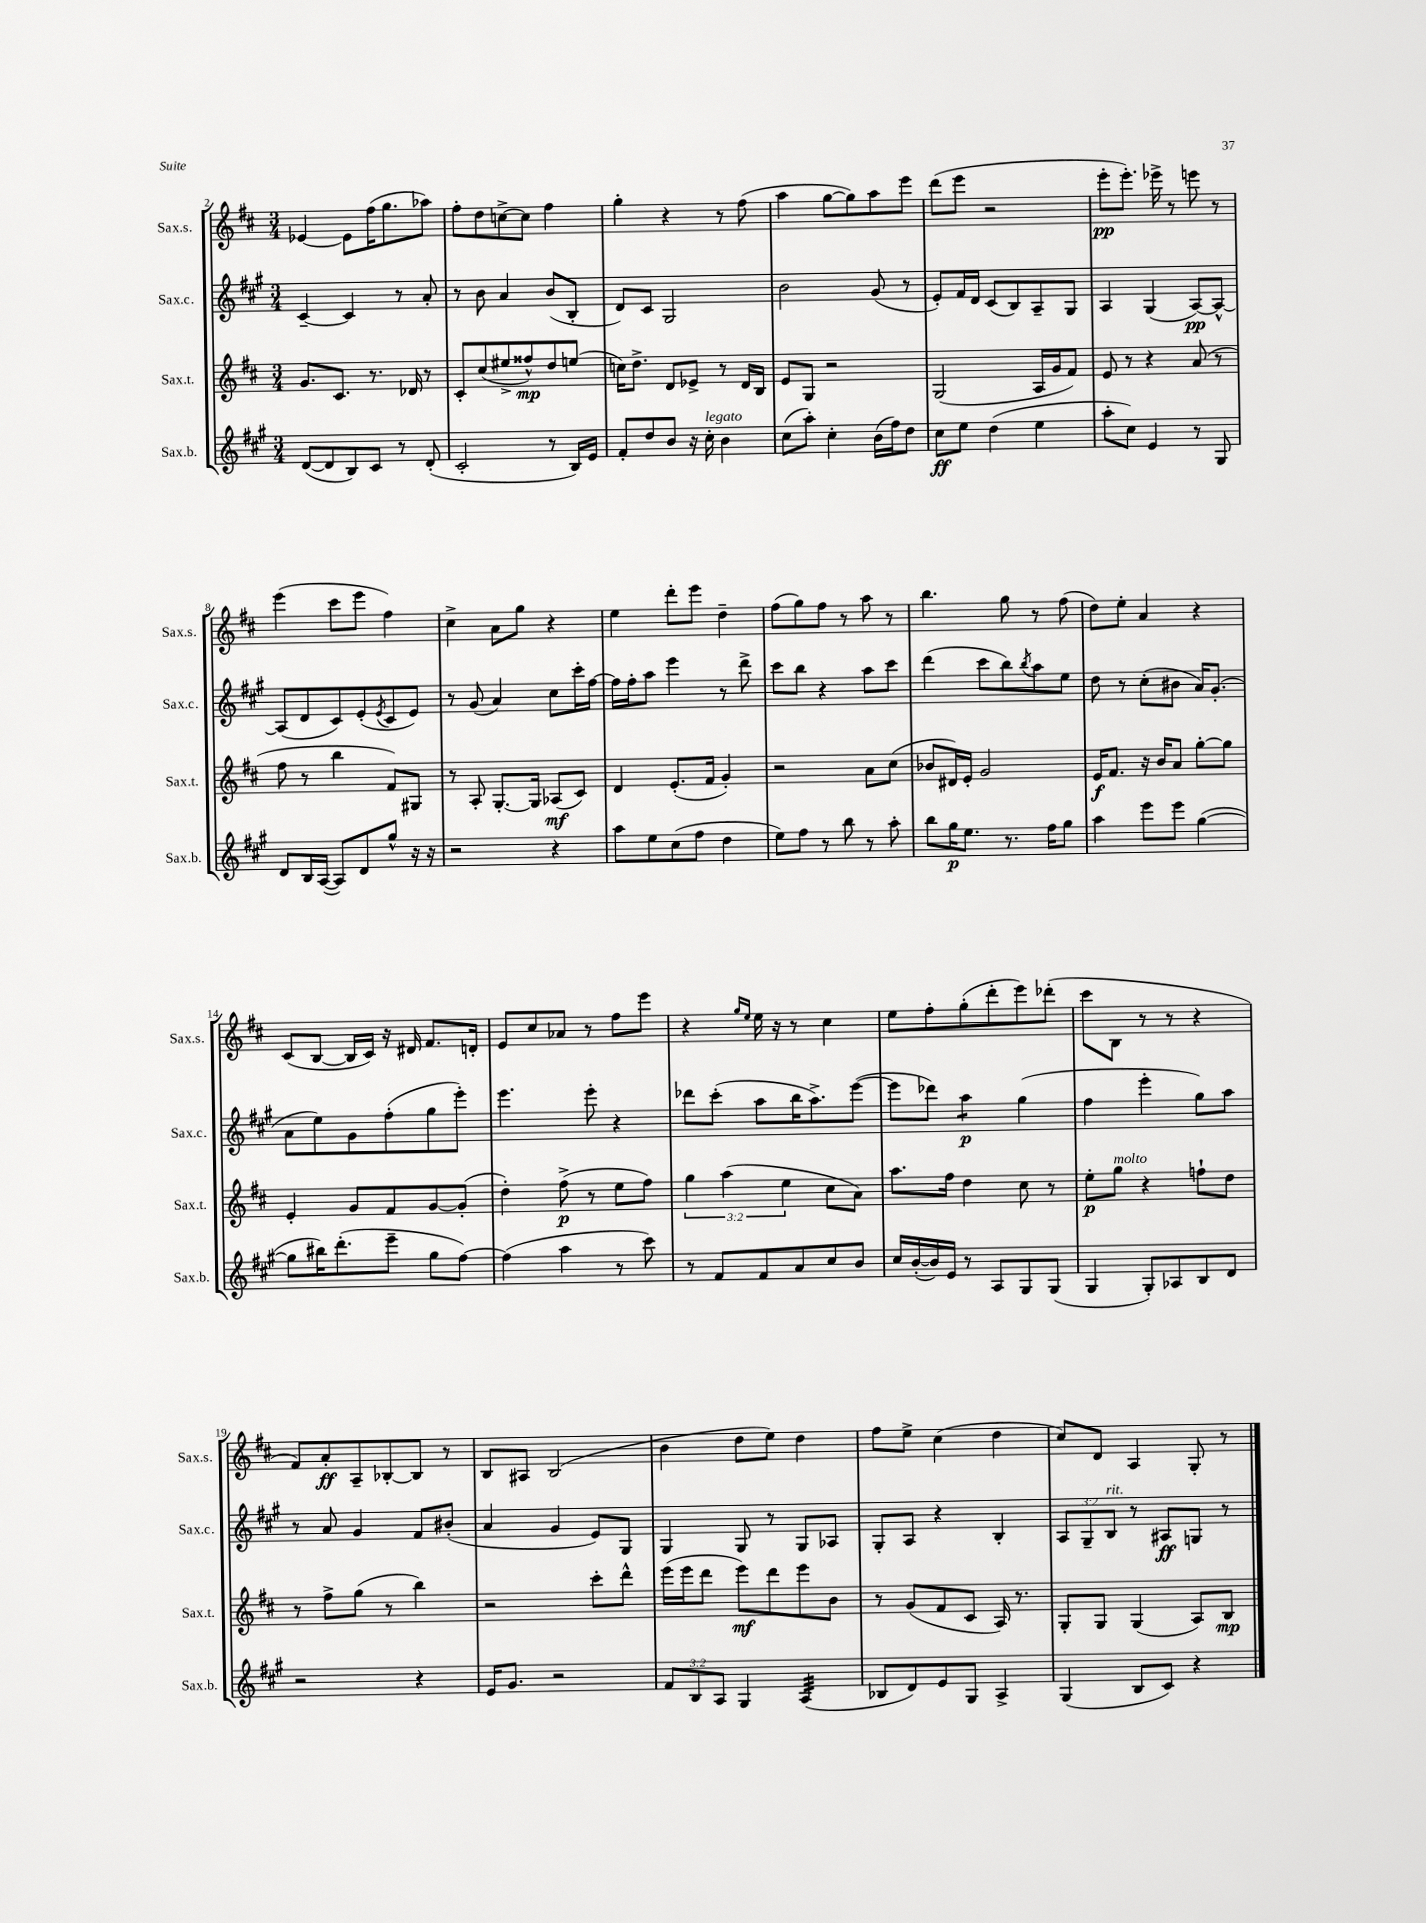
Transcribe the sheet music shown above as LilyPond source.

<<
\new StaffGroup <<
\new Staff = "s0" \with { instrumentName = "Sax.s." shortInstrumentName = "Sax.s." } {
    \clef treble \key d \major \numericTimeSignature \time 3/4
    ees'4~ ees'8 fis''16( g''8. aes''8) |
    fis''8-. d''8 c''8~-> c''8 fis''4 |
    g''4-. r4 r8 fis''8( |
    a''4 g''8~ g''8) a''8 e'''8 |
    d'''8( e'''8 r2 |
    e'''8-.\pp e'''8.-.) ees'''16-> r8 e'''8 r8 |
    e'''4( cis'''8 e'''8 fis''4) |
    cis''4-> a'8 g''8 r4 |
    e''4 d'''8-. e'''8 d''4-- |
    fis''8( g''8) fis''8 r8 a''8 r8 |
    b''4. g''8 r8 fis''8( |
    d''8) e''8-. a'4 r4 |
    cis'8( b8~ b16 cis'16) r16 dis'16 fis'8. d'16-. |
    e'8 cis''8 aes'8 r8 fis''8 e'''8 |
    r4 \grace { g''16 e''16 } e''16 r16 r8 cis''4 |
    e''8 fis''8-. g''8-.( d'''8-. e'''8) des'''8-.( |
    cis'''8 b8 r8 r8 r4 |
    fis'8) a'8-.\ff a8-- bes8~-. bes8 r8 |
    b8 ais8 b2( |
    b'4 d''8 e''8) d''4 |
    fis''8 e''8-> cis''4( d''4 |
    cis''8) d'8 a4 g8-. r8 \bar "|." |
}
\new Staff = "s1" \with { instrumentName = "Sax.c." shortInstrumentName = "Sax.c." } {
    \clef treble \key a \major \numericTimeSignature \time 3/4 \override Staff.TupletNumber.text = #tuplet-number::calc-fraction-text
    cis'4~-- cis'4 r8 a'8-. |
    r8 b'8 a'4 b'8( b8-. |
    d'8) cis'8 gis2 |
    b'2 gis'8( r8 |
    e'8-.) fis'16 d'16 cis'8( b8) a8-- gis8 |
    a4 gis4( a8~\pp) a8~-^ |
    a8( d'8 cis'8) e'8-.( \acciaccatura { e'8 } cis'8 e'8) |
    r8 gis'8( a'4) cis''8 cis'''16-. fis''16~ |
    fis''16 fis''16-. a''8 e'''4 r8 d'''8-> |
    cis'''8 b''8 r4 a''8 cis'''8 |
    d'''4( cis'''8 b''8) \acciaccatura { b''8 } a''8 e''8 |
    d''8 r8 cis''8-.( bis'8 a'16) gis'8.-.( |
    a'8 e''8) gis'8 fis''8-.( gis''8 e'''8-.) |
    e'''4. e'''8-. r4 |
    des'''8 cis'''8-.( a''8 b''16 a''8.->) e'''8~( |
    e'''8 des'''8) a''4:8\p gis''4( |
    fis''4 e'''4-. gis''8) a''8 |
    r8 a'8 gis'4 fis'8 bis'8-.( |
    a'4 gis'4 e'8) gis8 |
    gis4 gis8 r8 gis8 aes8 |
    gis8-. a8 r4 b4-. |
    \tuplet 3/2 { a8 gis8-- b8^\markup { \italic "rit." } } r8 ais8\ff g8 r8 \bar "|." |
}
\new Staff = "s2" \with { instrumentName = "Sax.t." shortInstrumentName = "Sax.t." } {
    \clef treble \key d \major \numericTimeSignature \time 3/4 \override Staff.TupletNumber.text = #tuplet-number::calc-fraction-text
    g'8. cis'8. r8. des'16 r8 |
    cis'8-. cis''8( eis''8-> fisis''8-^\mp) d''8 e''8( |
    c''16) d''8.-> d'8 ees'8-> r8 d'16 b16 |
    e'8 g8 r2 |
    g2( a16 g'16 fis'8) |
    e'8 r8 r4 a'8( r8 |
    fis''8 r8 b''4 fis'8) gis8 |
    r8 a8-. g8.~-. g16 aes8\mf( cis'8) |
    d'4 e'8.-.( fis'16 g'4-.) |
    r2 a'8 cis''8( |
    bes'8 dis'16) e'16-. g'2 |
    e'16\f fis'8. r16 b'16 a'8 g''8~-. g''8 |
    e'4-. g'8 fis'8 g'8~ g'8-.( |
    d''4-.) fis''8->\p( r8 e''8 fis''8) |
    \tuplet 3/2 { g''4 a''4( e''4 } cis''8 a'8) |
    a''8. fis''16 d''4 cis''8 r8 |
    e''8-.\p g''8^\markup { \italic "molto" } r4 f''8-! d''8 |
    r8 fis''8-> g''8( r8 b''4) |
    r2 cis'''8-. d'''8-^ |
    e'''16( e'''16 d'''8 e'''8\mf) d'''8 e'''8 b'8 |
    r8 g'8( fis'8 cis'8 a16) r8. |
    g8-. g8 g4( a8) b8\mp \bar "|." |
}
\new Staff = "s3" \with { instrumentName = "Sax.b." shortInstrumentName = "Sax.b." } {
    \clef treble \key a \major \numericTimeSignature \time 3/4 \override Staff.TupletNumber.text = #tuplet-number::calc-fraction-text
    d'8~( d'8 b8) cis'8 r8 d'8-.( |
    cis'2-. r8 b16) e'16 |
    fis'8-. d''8 b'8 r16 cis''16-.^\markup { \italic "legato" } b'4 |
    cis''8( a''8-.) cis''4-. b'16( fis''16) d''8 |
    cis''8\ff e''8 d''4( e''4 |
    a''8-. cis''8) e'4 r8 gis8 |
    d'8 b16 a16~( a8) d'8 gis''8-^ r16 r16 |
    r2 r4 |
    a''8 e''8 cis''8( fis''8 d''4 |
    e''8) fis''8 r8 b''8 r8 a''8-. |
    b''8 gis''16\p e''8. r8. fis''16 gis''8 |
    a''4 e'''8 e'''8 gis''4~( |
    gis''8 bis''16) d'''8.-.( e'''8-- gis''8 fis''8~) |
    fis''4( a''4 r8 cis'''8) |
    r8 fis'8 fis'8 a'8 cis''8 b'8 |
    cis''16 b'16~-.( b'16) e'16 r8 a8 gis8 gis8( |
    gis4 gis8-.) aes8 b8 d'8 |
    r2 r4 |
    e'16 gis'8. r2 |
    \tuplet 3/2 { fis'8 b8 a8 } gis4 a4:32( |
    bes8 d'8) e'8 gis8 a4-> |
    gis4( b8 cis'8) r4 \bar "|." |
}
>>
>>
\layout { \context { \Score currentBarNumber = #2 } }
